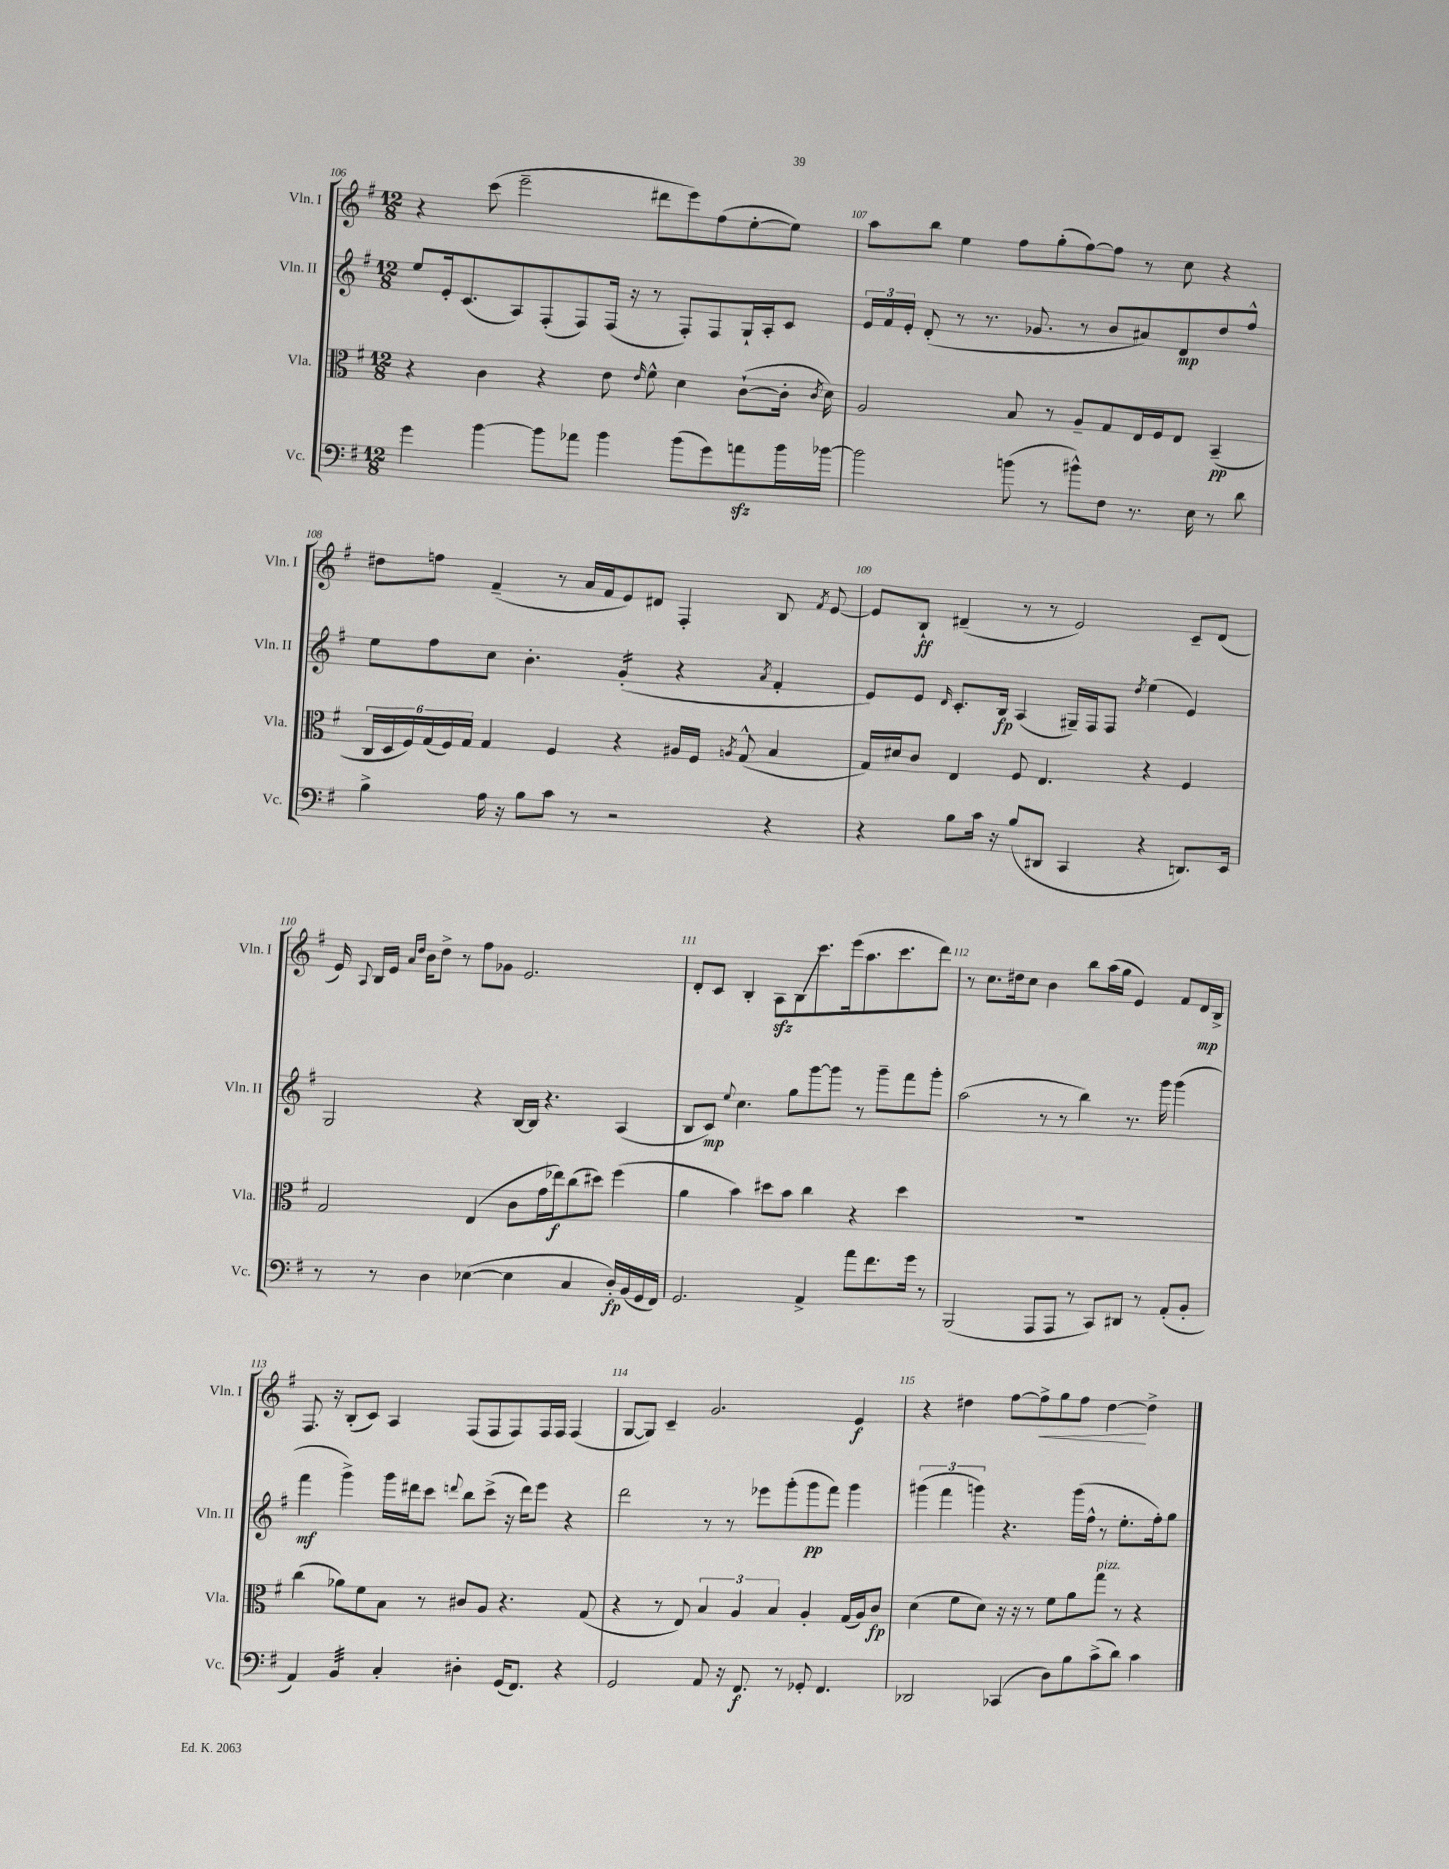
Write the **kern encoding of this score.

**kern	**kern	**kern	**kern
*staff4	*staff3	*staff2	*staff1
*clefF4	*clefC3	*clefG2	*clefG2
*k[f#]	*k[f#]	*k[f#]	*k[f#]
*M12/8	*M12/8	*M12/8	*M12/8
4g	4r	8ee	4r
.	.	16e'	.
.	.	(8.c	.
[4b	4c	.	(8ccc
.	.	8A)	2eee~
8b]	4r	(8F#'	.
8a-	.	8F#)	.
4b	8e	(16F#	.
.	.	16r	.
.	16qqe	.	.
.	8f#^^	8r	8ddd#
(8b	4d	8F#')	8eee)
8g)	.	8F#	(8ff#
8a	([8c`	16G`	[8ee'
.	.	16A'	.
16b	16c']	8c	8ee])
.	8qc	.	.
[16b-	16d)	.	.
=	=	=	=
2b-]	2A	24e	8aa
.	.	24f#	.
.	.	24e'	.
.	.	(8d'	8bb
.	.	8r	4ee
.	.	8.r	.
(8b	8B	.	8ff#
.	.	8.g-	.
8r	8r	.	(8gg'
8b#^^)	8A~	8r	[8ff#)
8F#	8G	8b	8ff#]
8.r	16E	8a#)	8r
.	16F#	.	.
.	8E	8d	8cc
16E	.	.	.
8r	(4BB~	8dd	4r
8d	.	8ff#^^	.
=	=	=	=
4B^	24C	8ee	8dd#
.	24D	.	.
.	24F#)	.	.
.	(24G	8ff#	8ff
.	24F#)	.	.
.	24G	.	.
16A	4G	8cc	(4f#~
16r	.	.	.
8B	.	4.b'	.
8c	4F#	.	8r
8r	.	.	16a
.	.	.	16f#
2r	4r	(4g'	8e)
.	.	.	8d#
.	16A#	4r	4F#'
.	16F#	.	.
.	8qA	.	.
.	(8G^^	.	.
.	.	8qa	.
4r	4B	4f#'	8B
.	.	.	8qf#
.	.	.	[8e
=	=	=	=
4r	16G)	8e)	8e]
.	16d#	.	.
.	8c	8e	8B`
.	.	16qqd	.
8B	4E	8.c'	(4d#~
16c	.	.	.
16r	.	16B	.
(8B	8F#	(4A	8r
8DD#	4.E	.	8r
4CC	.	16G#~)	2e)
.	.	16F#	.
.	.	8F#	.
.	.	8qdd	.
4r	4r	(4ee	.
8.DD)	4F#	4e)	8c~
.	.	.	(8d#
16EE	.	.	.
=	=	=	=
8r	2G	2G	16e)
.	.	.	8qqA
.	.	.	16B
8r	.	.	16e
.	.	.	16qqa
.	.	.	16qqdd
.	.	.	16b
4D	.	.	8dd^
.	.	.	8r
([4E-	(4E	4r	8ff#
.	.	.	8g-
4E-]	8c	[16B	2.e
.	.	16B]	.
.	16g	4.r	.
.	16ee-)	.	.
4C	(8cc	.	.
.	8dd#)	.	.
16D')	(4ff#	(4A	.
(16BB	.	.	.
16GG	.	.	.
16FF#)	.	.	.
=	=	=	=
2.GG	4a	8B	8d'
.	.	8c)	8c
.	.	8qqee	.
.	4b)	4.cc	4B'
.	8dd#	.	8A
.	8b	8gg	8B
4AA^	4cc	[8ggg	8.ccc
.	.	8ggg]	.
.	.	.	(16eee
8a	4r	8r	8.aa
8.f#	.	8ggg~	.
.	.	.	8.ccc
.	4dd#	8fff#	.
16g	.	.	.
8r	.	8ggg'	8ddd)
=	=	=	=
(2BBB	1.r	(2aa	8r
.	.	.	8.cc
.	.	.	16dd#
.	.	.	8cc
8AAA	.	8r	4b
8AAA	.	8r	.
8r	.	4bb)	8bb
8CC)	.	.	(16aa
.	.	.	16gg
8DD#	.	8.r	4e)
8r	.	.	.
.	.	16ggg	.
(8AA'	.	(4ggg	8f#
8BB'	.	.	16d
.	.	.	16B^
=	=	=	=
4AA)	(4cc	4fff#	8.F#
.	.	.	16r
4BB	8a-)	4ggg^)	(8B'
.	8f#	.	8c)
4C'	8B	16ggg	4A
.	.	16ddd#	.
.	8r	8ccc	.
.	.	8qqddd	.
4D#'	8c#	8bb	(8F#
.	8A	(8ccc^	8F#
(16GG	4.r	16r	8F#)
8.FF#)	.	16ddd)	.
.	.	8eee	16F#
.	.	.	16F#
4r	.	4r	(4F#
.	(8G	.	.
=	=	=	=
2GG	4r	2ddd	[8G
.	.	.	8G])
.	8r	.	4c~
.	8E)	.	.
8AA	6B	8r	2.g
16r	.	8r	.
.	6A	.	.
8.FF#	.	.	.
.	.	8eee-	.
.	6B	.	.
8r	.	(8ggg'	.
8GG-'	4A'	8ggg	.
4.FF#	.	8fff#)	.
.	(16G	4ggg	4e
.	16A)	.	.
.	8c	.	.
=	=	=	=
2DD-	(4d	(6ggg#	4r
.	.	6fff#	.
.	8f#	.	4dd#
.	.	6ggg)	.
.	8d)	.	.
(4CC-	16r	4.r	[8ff#
.	16r	.	.
.	8r	.	8ff#^]
8D)	8f#	.	8gg
8B	8a	(16ggg	8ff#
.	.	16ff#^^	.
(8c^	8gg	8r	[4dd#
8d)	8r	8.ee'	.
4c	4r	.	4dd#^]
.	.	16ff#')	.
.	.	8gg	.
==	==	==	==
*-	*-	*-	*-
